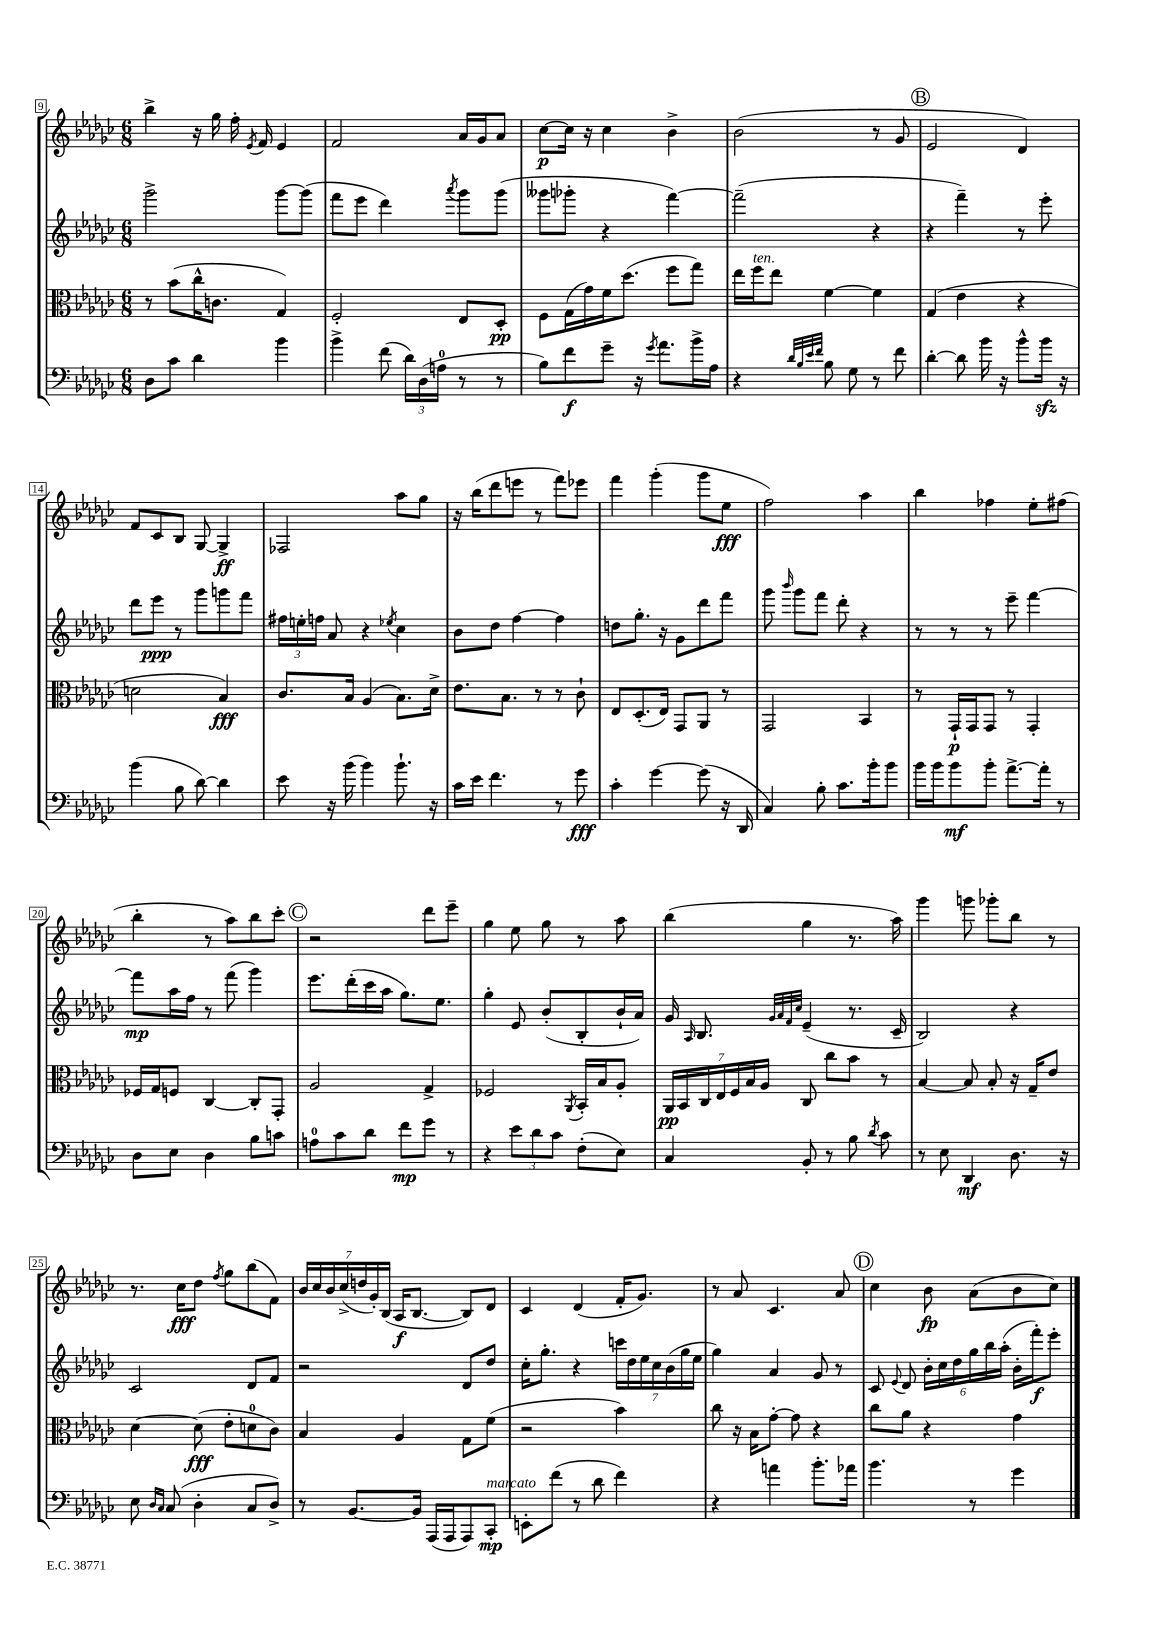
<<
\new StaffGroup <<
\new Staff = "s0" {
    \clef treble \key ges \major \numericTimeSignature \time 6/8
    \autoBeamOff bes''4-> r16 ges''16 f''16-. \acciaccatura { ees'8 } f'16 ees'4 |
    f'2 aes'16[ ges'16 aes'8] |
    ces''8[~\p ces''16] r16 ces''4 bes'4-> |
    bes'2( r8 ges'8 |
    \mark \markup { \circle "B" } ees'2 des'4) |
    f'8[ ces'8 bes8] ges8~ ges4->\ff |
    fes2 aes''8[ ges''8] |
    r16 bes''16[( des'''8 e'''8] r8 f'''8[) ees'''8] |
    f'''4 ges'''4-.( ges'''8[ ees''8]\fff |
    f''2) aes''4 |
    bes''4 fes''4 ees''8[-. fis''8]( |
    bes''4-. r8 aes''8[) bes''8 ces'''8]-. |
    \mark \markup { \circle "C" } r2 des'''8[ ees'''8]-- |
    ges''4 ees''8 ges''8 r8 aes''8 |
    bes''4( ges''4 r8. aes''16) |
    ges'''4 g'''8 ges'''8[-. bes''8] r8 |
    r8. ces''16[\fff des''8] \acciaccatura { f''8 } ges''8[ bes''8( f'8]) |
    \tuplet 7/4 { bes'16[ ces''16 bes'16 ces''16->( d''16 ges'16-.) bes16]( } aes16[\f bes8.]~ bes8[) des'8] |
    ces'4 des'4( f'16[-. ges'8.]) |
    r8 aes'8 ces'4. aes'8 |
    \mark \markup { \circle "D" } ces''4 bes'8\fp aes'8[( bes'8 ces''8]) \bar "|." |
}
\new Staff = "s1" {
    \clef treble \key ges \major \numericTimeSignature \time 6/8
    \autoBeamOff ges'''2-> ges'''8[~ ges'''8]( |
    f'''8[ ees'''8] des'''4) \acciaccatura { aes'''8 } ges'''8[ ges'''8]( |
    geses'''8[ ges'''8]-. r4 f'''4~) |
    f'''2--( r4 |
    \mark \markup { \circle "B" } r4 f'''4--) r8 ees'''8-. |
    des'''8[ ees'''8]\ppp r8 ges'''8[ g'''8 f'''8] |
    \tuplet 3/2 { fis''16[ e''16-. f''16] } aes'8 r4 \acciaccatura { ees''8 } ces''4 |
    bes'8[ des''8] f''4~ f''4 |
    d''8[ ges''8.]-. r16 ges'8[ des'''8 f'''8] |
    ges'''8 \grace { bes'''16 } ges'''8[ f'''8] des'''8-. r4 |
    r8 r8 r8 ees'''8-- f'''4~ |
    f'''8[\mp aes''16 f''16] r8 f'''8( ges'''4) |
    \mark \markup { \circle "C" } ees'''8.[ des'''16-.( ces'''16 aes''16] ges''8.[) ees''8.] |
    ges''4-. ees'8 bes'8[-.( bes8-. bes'16-! aes'16]) |
    ges'16 \grace { aes16 } bes8. \grace { ges'32[ aes'32 f'32 ces''32] } ees'4--( r8. ces'16-- |
    bes2) r4 |
    ces'2 des'8[ f'8] |
    r2 des'8[ des''8] |
    ces''16[-. ges''8.]-. r4 \tuplet 7/4 { c'''16[ des''16 ees''16 ces''16 bes'16( ges''16 ees''16] } |
    ges''4) aes'4 ges'8 r8 |
    \mark \markup { \circle "D" } ces'8 \appoggiatura { ees'8 } des'8 \tuplet 6/4 { bes'16[-. ces''16 des''16 ges''16 bes''16 aes''16]-.( } bes'16[-. f'''16-.\f) ees'''8]-. \bar "|." |
}
\new Staff = "s2" {
    \clef alto \key ges \major \numericTimeSignature \time 6/8
    \autoBeamOff r8 bes'8[( ces''16-^ c'8.] ges4) |
    f2-. ees8[ des8]-.\pp |
    f8[ ges16( ges'16) f'16 des''8.]( f''8[ ges''8]) |
    ees''16[ f''16^\markup { \italic "ten." } ees''8] f'4~ f'4 |
    \mark \markup { \circle "B" } ges4( ees'4 r4 |
    d'2 bes4\fff) |
    ces'8.[ bes16] aes4( bes8.[) des'16]-> |
    ees'8.[ bes8.] r8 r8 ces'8-! |
    ees8[ des8.-.( ees16]) ges,8[ aes,8] r8 |
    ges,2 bes,4 |
    r8 ges,16[-!\p ges,16 ges,8] r8 ges,4-. |
    fes16[ ges16 f8] ces4~ ces8[-. ges,8]-. |
    \mark \markup { \circle "C" } aes2 ges4-> |
    fes2 \acciaccatura { aes,8 } bes,16[-. bes16 aes8]-. |
    \tuplet 7/4 { aes,16[\pp bes,16 ces16 ees16 f16 bes16 aes16] } ces8 ces''8[ bes'8] r8 |
    bes4~ bes8 bes8-. r16 ges16[-- ees'8] |
    des'4~ des'8\fff( ees'8[-. d'8-0 ces'8]) |
    bes4 aes4 ges8[ f'8]( |
    r2 bes'4) |
    ces''8 r16 bes16[ ges'8]~-. ges'8 r4 |
    \mark \markup { \circle "D" } ces''8[ aes'8] r4 ges'4 \bar "|." |
}
\new Staff = "s3" {
    \clef bass \key ges \major \numericTimeSignature \time 6/8
    \autoBeamOff des8[ ces'8] des'4 bes'4 |
    bes'4-> f'8( \tuplet 3/2 { des'16[) des16( a16]-0 } r8 r8 |
    bes8[) f'8\f ges'8]-- r16 \acciaccatura { ges'8 } aes'8.[ bes'16-> aes16] |
    r4 \grace { des'32[ bes32 ees'32 f'32] } bes8 ges8 r8 f'8 |
    \mark \markup { \circle "B" } des'4~-. des'8 bes'16 r16 bes'8[-^ bes'16]\sfz r16 |
    bes'4( bes8 des'8~) des'4 |
    ees'8 r16 bes'16( bes'4) bes'8.-! r16 |
    ces'16[ ees'16] f'4. r8 ges'8\fff |
    ces'4-. ges'4~ ges'8( r16 des,16 |
    ces4) bes8-. ces'8.[ bes'16-. bes'8] |
    bes'16[ bes'16 bes'8\mf bes'8]-. aes'8.[~-> aes'16]-. r8 |
    des8[ ees8] des4 bes8[ c'8] |
    \mark \markup { \circle "C" } a8[-0 ces'8 des'8] f'8[\mp ges'8] r8 |
    r4 \tuplet 3/2 { ees'8[ des'8 ces'8] } f8[-.( ees8]) |
    ces4 bes,8-. r8 bes8 \acciaccatura { des'8 } ces'8 |
    r8 ees8 des,4\mf des8. r16 |
    ees8 \grace { des16[ ces16] } ces8( des4-. ces8[ des8]->) |
    r8 bes,8.[~ bes,16] aes,,16[( aes,,16 aes,,8) ces,8]-.\mp^\markup { \italic "marcato" } |
    e,8[-. f'8]( r8 des'8 f'4) |
    r4 a'4 bes'8.[-. aes'16] |
    \mark \markup { \circle "D" } bes'4. r8 ges'4 \bar "|." |
}
>>
>>
\layout { \context { \Score currentBarNumber = #9 \override BarNumber.stencil = #(make-stencil-boxer 0.1 0.3 ly:text-interface::print) } }
